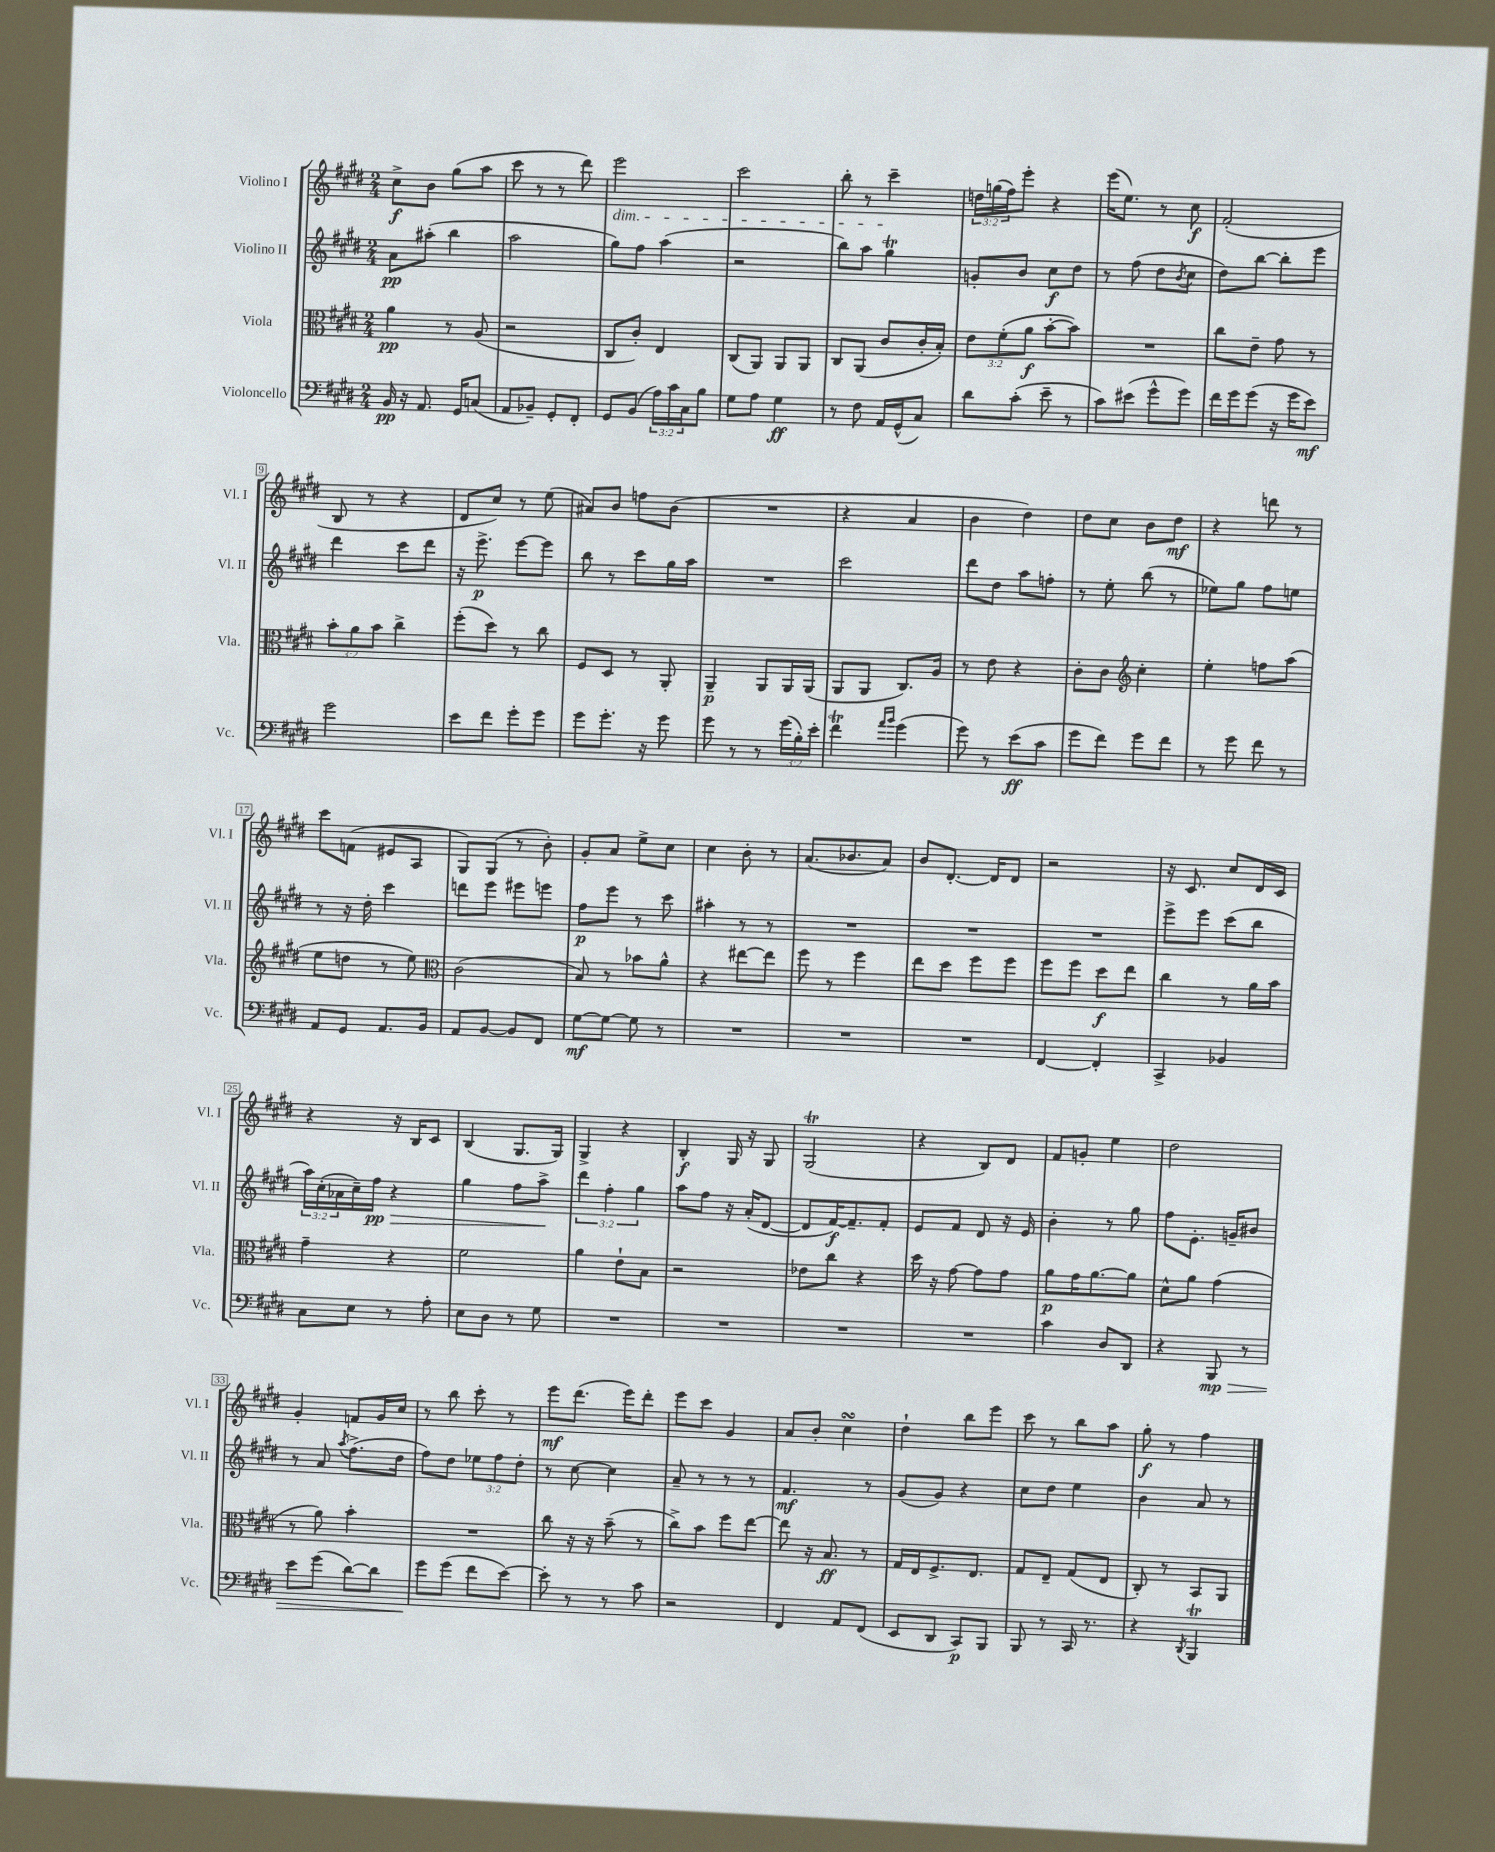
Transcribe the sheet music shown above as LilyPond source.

<<
\new StaffGroup <<
\new Staff = "s0" \with { instrumentName = "Violino I" shortInstrumentName = "Vl. I" } {
    \clef treble \key e \major \numericTimeSignature \time 2/4 \override Staff.TupletNumber.text = #tuplet-number::calc-fraction-text
    cis''8->\f b'8 gis''8( a''8 |
    cis'''8 r8 r8 dis'''8) |
    e'''2\dim |
    cis'''2 |
    b''8-. r8 cis'''4--\! |
    \tuplet 3/2 { d''16 g''16( fis''16) } e'''8-. r4 |
    e'''16( e''8.) r8 cis''8\f |
    fis'2-.( |
    b8 r8 r4 |
    dis'8 cis''8) r8 e''8( |
    ais'8) b'8 f''8 b'8( |
    R2 |
    r4 a'4 |
    b'4 dis''4) |
    dis''8 cis''8 b'8 dis''8\mf |
    r4 d'''8 r8 |
    cis'''8 f'8( eis'8 a8 |
    gis8) gis8( r8 b'8-.) |
    gis'8-. a'8 e''8-> cis''8 |
    cis''4 b'8-. r8 |
    a'8.( bes'8. a'8) |
    b'8 dis'8.~-. dis'16 dis'8 |
    r2 |
    r16 cis'8. cis''8 dis'16 cis'16 |
    r4 r16 b16 cis'8 |
    b4( gis8. gis16) |
    gis4-> r4 |
    b4-.\f gis16 r16 gis8 |
    gis2\trill( |
    r4 b8) dis'8 |
    fis'8 g'8-. e''4 |
    dis''2 |
    gis'4-. f'8 gis'16 cis''16 |
    r8 b''8 cis'''8-. r8 |
    e'''8\mf dis'''8.( e'''16) dis'''8-. |
    e'''8 cis'''8 gis'4 |
    a'8 b'8-. cis''4\turn |
    dis''4-! b''8 e'''8 |
    cis'''8 r8 b''8 a''8 |
    gis''8-.\f r8 fis''4 \bar "|." |
}
\new Staff = "s1" \with { instrumentName = "Violino II" shortInstrumentName = "Vl. II" } {
    \clef treble \key e \major \numericTimeSignature \time 2/4 \override Staff.TupletNumber.text = #tuplet-number::calc-fraction-text
    a'8\pp ais''8-.( b''4 |
    a''2 |
    gis''8) fis''8 a''4( |
    r2 |
    b''8) a''8 gis''4\trill |
    g'8-. b'8 cis''8\f dis''8 |
    r8 fis''8( dis''8 \acciaccatura { b'8 } cis''8 |
    dis''8) b''8~ b''8-. e'''8 |
    dis'''4 cis'''8 dis'''8 |
    r16 e'''8.->\p e'''8~ e'''8 |
    b''8 r8 cis'''8 gis''16 a''16 |
    R2 |
    cis'''2 |
    dis'''8 dis''8 a''8 f''8-. |
    r8 e''8-. b''8( r8 |
    ees''8) gis''8 fis''8 e''8 |
    r8 r16 dis''16-. cis'''4 |
    d'''8 e'''8 eis'''8 e'''8 |
    fis''8\p e'''8 r8 cis'''8 |
    ais''4-. r8 r8 |
    R2 |
    R2 |
    R2 |
    e'''8-> e'''8 cis'''8( b''8 |
    \tuplet 3/2 { a''16) cis''16-.( aes'16 } cis''16--) fis''16\pp\> r4 |
    gis''4 fis''8 a''8->\! |
    \tuplet 3/2 { dis'''4 fis''4-. gis''4 } |
    a''8 fis''8 r16 a'16-.( dis'8~ |
    dis'8 fis'16~\f) fis'8.-- fis'8-. |
    e'8 fis'8 dis'8 r16 e'16 |
    b'4-. r8 gis''8 |
    fis''8 e'8.-. g'16-- bis'8 |
    r8 a'8 \acciaccatura { a''8 } fis''8.->( dis''16 |
    fis''8) dis''8 \tuplet 3/2 { ees''8 fis''8 dis''8-. } |
    r8 cis''8~ cis''4 |
    a'8-- r8 r8 r8 |
    fis'4.\mf r8 |
    gis'8( gis'8) r4 |
    cis''8 dis''8 e''4 |
    b'4 a'8 r8 \bar "|." |
}
\new Staff = "s2" \with { instrumentName = "Viola" shortInstrumentName = "Vla." } {
    \clef alto \key e \major \numericTimeSignature \time 2/4 \override Staff.TupletNumber.text = #tuplet-number::calc-fraction-text
    a'4\pp r8 a8( |
    r2 |
    cis8 cis'8-.) e4 |
    cis8( a,8) a,8 a,8 |
    cis8 a,8( cis'8 cis'16-. b16-.) |
    \tuplet 3/2 { e'8 fis'8-.( a'8\f } b'8~-. b'8) |
    R2 |
    cis''8 e'8-- gis'8 r8 |
    \tuplet 3/2 { b'8-. a'8 b'8 } cis''4-> |
    fis''8-.( dis''8) r8 cis''8 |
    fis8 dis8 r8 a,8-. |
    a,4--\p a,8 a,16 a,16( |
    a,8 a,8 cis8.) a16 |
    r8 e'8 r4 |
    cis'8-. cis'8 \clef treble cis''4-. |
    e''4-. f''8 a''8( |
    e''8 d''8 r8 e''8) |
    \clef alto cis'2( |
    b8) r8 bes'8 a'8-^ |
    r4 eis''8~ eis''8 |
    fis''8 r8 fis''4 |
    e''8 dis''8 fis''8 fis''8 |
    fis''8 fis''8 dis''8\f e''8 |
    cis''4 r8 a'16 b'16 |
    gis'4-- r4 |
    fis'2 |
    a'4 e'8-! b8 |
    r2 |
    ees'8 cis''8 r4 |
    dis''16 r16 gis'8~ gis'8 gis'8 |
    a'8\p gis'16 a'8.~ a'8 |
    dis'8-^ a'8 gis'4( |
    r8 a'8) b'4-. |
    R2 |
    cis''8 r16 r16 b'8--( r8 |
    cis''8->) b'8 fis''8 e''8~ |
    e''8 r16 b8.\ff r8 |
    gis16 e16 fis8.-> e8. |
    gis8 e8-- gis8( e8 |
    cis8-.) r8 b,8 a,8 \bar "|." |
}
\new Staff = "s3" \with { instrumentName = "Violoncello" shortInstrumentName = "Vc." } {
    \clef bass \key e \major \numericTimeSignature \time 2/4 \override Staff.TupletNumber.text = #tuplet-number::calc-fraction-text
    b,16\pp r16 a,8. gis,16 c8( |
    a,8 bes,8--) gis,8-. fis,8-. |
    gis,8 b,8( \tuplet 3/2 { a16) cis'16 cis16 } b8 |
    gis8 a8 gis4\ff |
    r8 fis8 a,16 gis,16-^( cis8) |
    dis'8 cis'8-.( e'8-- r8 |
    cis'8) eis'8( gis'8-^ gis'8) |
    fis'16 gis'16 gis'8( r16 gis'16 e'8\mf) |
    gis'2 |
    e'8 fis'8 gis'8-. gis'8 |
    gis'8 gis'8.-. r16 gis'8 |
    gis'8 r8 r8 \tuplet 3/2 { gis'16( b16-.) e'16-. } |
    fis'4\trill \grace { a'16 b'16 } gis'4( |
    gis'8) r8 e'8\ff( cis'8 |
    gis'8 fis'8) gis'8 fis'8 |
    r8 gis'8 fis'8 r8 |
    a,8 gis,8 a,8. b,16 |
    a,8 b,8~ b,8 fis,8 |
    gis8~\mf gis8~ gis8 r8 |
    R2 |
    R2 |
    R2 |
    fis,4~ fis,4-. |
    cis,4-> bes,4 |
    cis8 e8 r8 a8-. |
    e8 dis8 r8 gis8 |
    R2 |
    R2 |
    R2 |
    R2 |
    cis'4 dis8 dis,8 |
    r4 b,,8\mp\> r8 |
    e'8 gis'8( dis'8~) dis'8 |
    gis'8\! gis'8( fis'8 e'8~) |
    e'8-. r8 r8 cis'8 |
    r2 |
    fis,4 a,8 fis,8( |
    e,8 dis,8 cis,8\p) b,,8 |
    b,,8 r8 cis,16 r8. |
    r4 \acciaccatura { dis,8 } b,,4\trill \bar "|." |
}
>>
>>
\layout { \context { \Score \override BarNumber.stencil = #(make-stencil-boxer 0.1 0.3 ly:text-interface::print) } }
